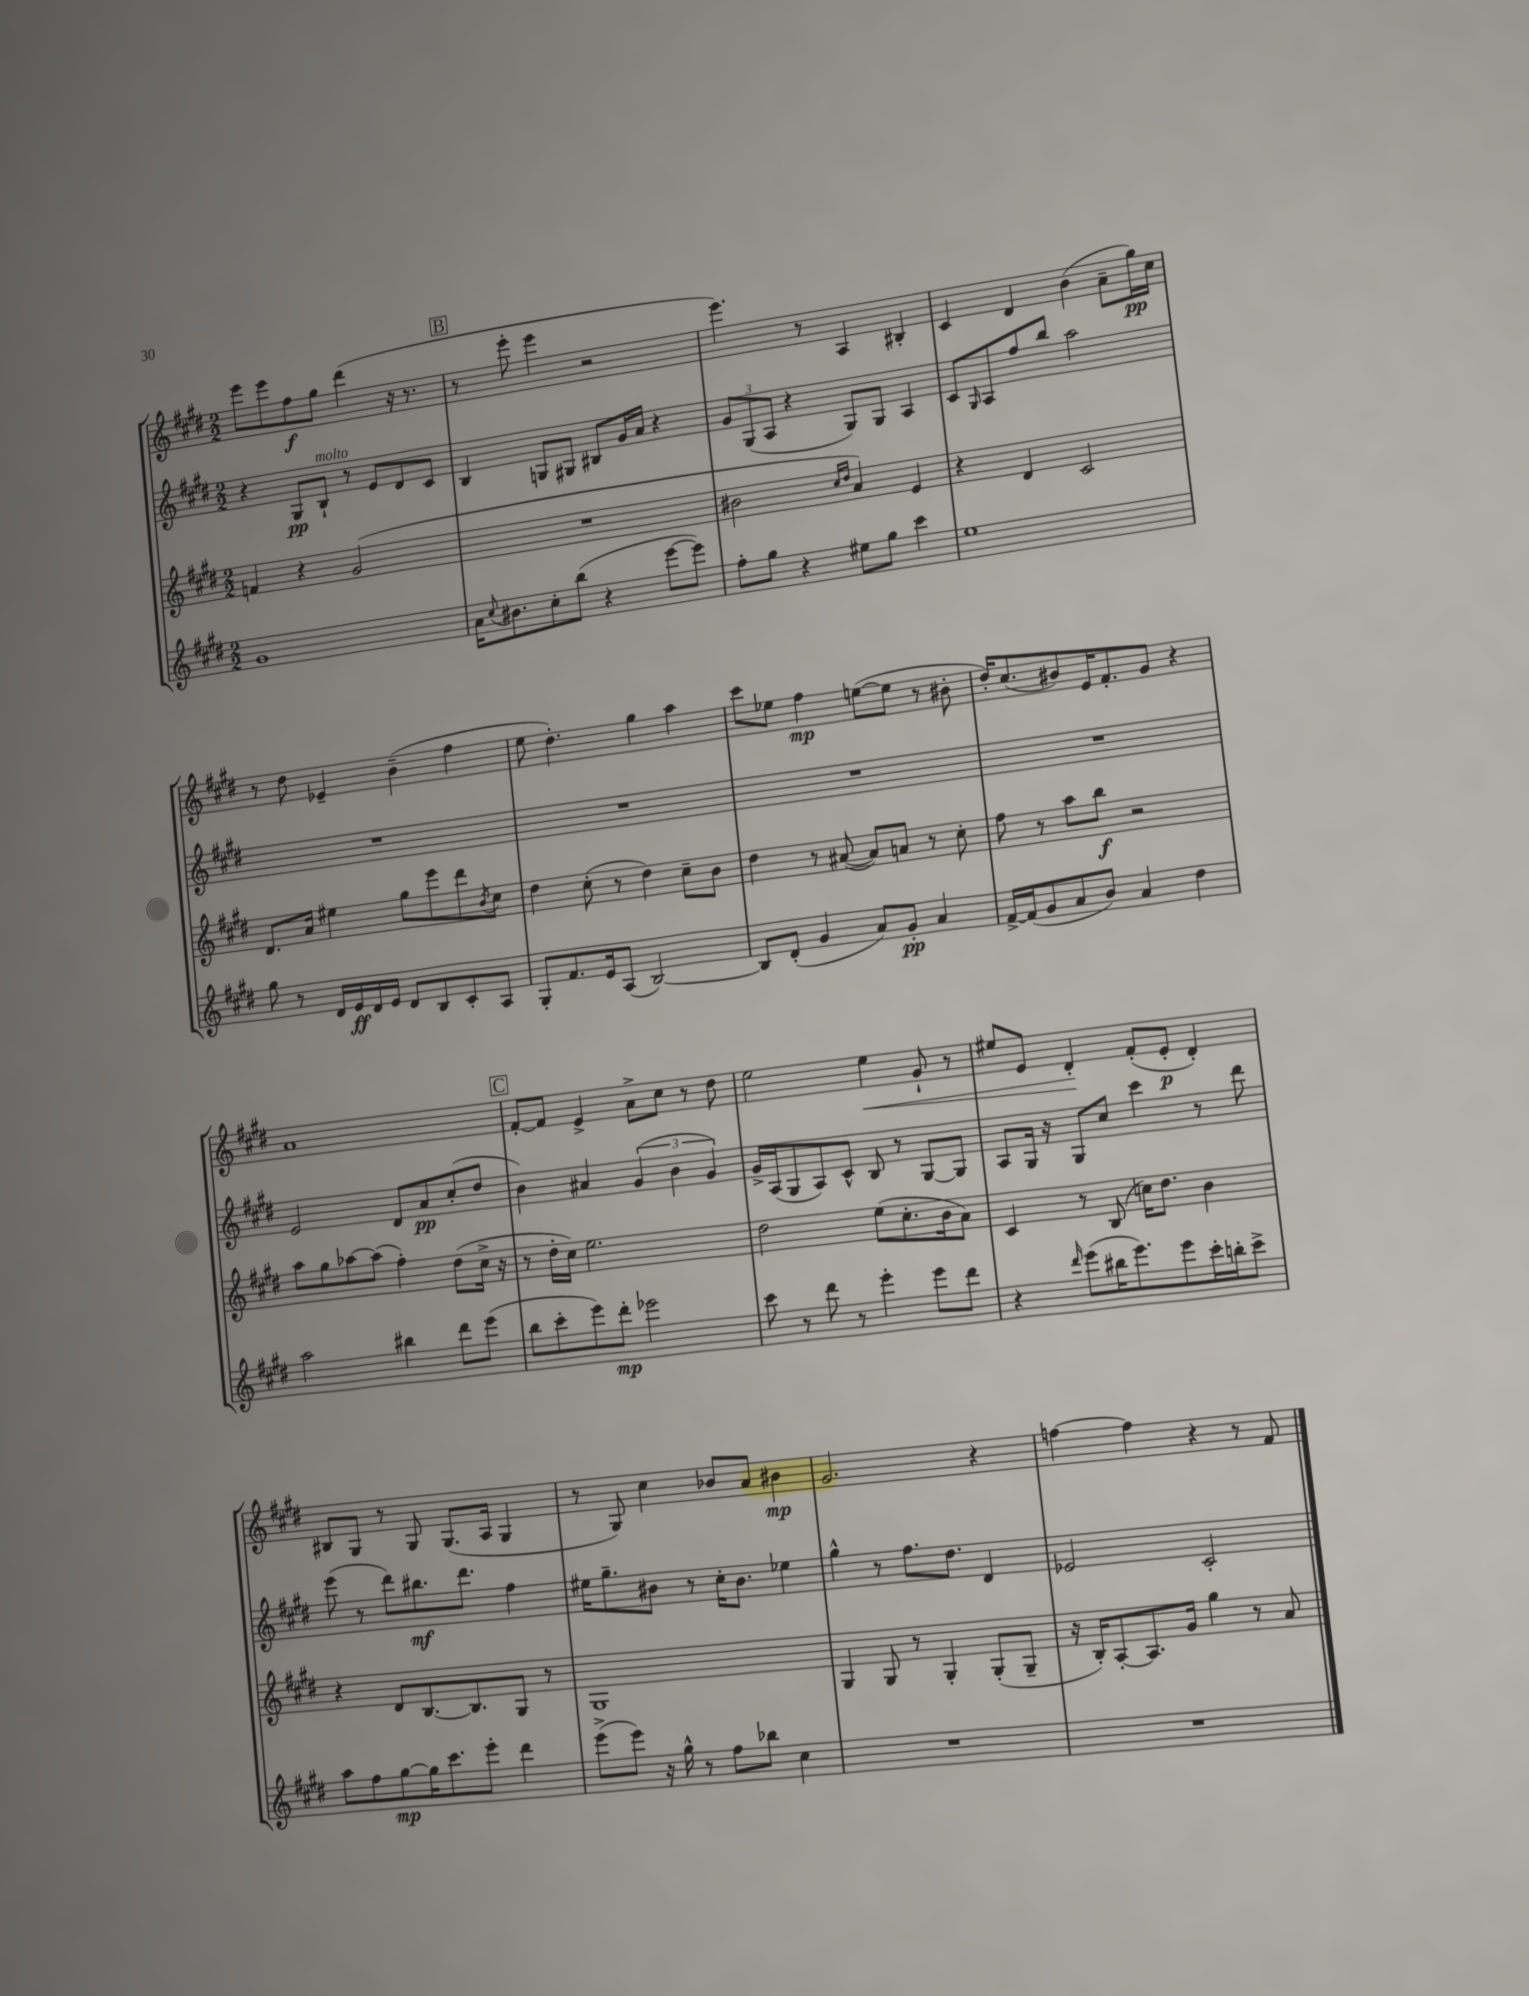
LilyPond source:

<<
\new StaffGroup <<
\new Staff = "s0" {
    \clef treble \key e \major \numericTimeSignature \time 2/2
    e'''8 e'''8 fis''8\f gis''8 dis'''4( r16 r8. |
    \mark \markup { \box "B" } r8 e'''8-. e'''4 r2 |
    e'''4.) r8 a4 bis4-. |
    cis'4 dis'4 b'4( a'8-- gis''16\pp) cis''16 |
    r8 dis''8 ees'4-- b'4--( fis''4 |
    e''8 dis''4.-.) gis''4 a''4 |
    cis'''8 ees''8 fis''4\mp e''8~( e''8 r8 bis'8-. |
    dis''16-.) cis''8.( bis'8) e'16 fis'8.-. gis'8 r4 |
    a'1 |
    \mark \markup { \box "C" } fis'8~-. fis'8 e'4-> a'8-> cis''8 r8 dis''8 |
    e''2 e''4\< gis'8-! r8 |
    eis''8 e'8 dis'4-.\! fis'8-.( e'8-.\p dis'4-.) |
    bis8 gis8 r8 gis8 gis8.( a16 gis4 |
    r8 gis8) cis''4 bes'8 a'8 bis'4\mp |
    gis'2. r4 |
    f''4~ f''4 r4 r8 fis'8 \bar "|." |
}
\new Staff = "s1" {
    \clef treble \key e \major \numericTimeSignature \time 2/2
    r4 gis8\pp b8-!^\markup { \italic "molto" } r8 e'8 dis'8 cis'8 |
    \mark \markup { \box "B" } b4 g8 gis8 bis8 gis'16 a'16 r4 |
    \tuplet 3/2 { gis'8 gis8( a8 } r4 gis8) gis8 a4 |
    cis'8 \grace { gis16 } a8 fis''8 b''8 a''2 |
    R1 |
    R1 |
    R1 |
    R1 |
    e'2 dis'8 a'8\pp cis''8-.( dis''8 |
    \mark \markup { \box "C" } b'4) ais'4 \tuplet 3/2 { gis'4( b'4 gis'4) } |
    gis'16-> a16( gis8 a8) cis'8-^ b8 r8 gis8~ gis8 |
    a8 gis16 r16 gis8 cis''8 cis'''4 r8 dis'''8 |
    e'''8( r8 dis'''8) bis''8.\mf dis'''8. fis''4 |
    eis''16 gis''8.-- bis'8 r8 cis''16-. bis'8. ees''4 |
    gis''4-^ r8 fis''8. dis''8. dis'4 |
    ees'2 cis'2-. \bar "|." |
}
\new Staff = "s2" {
    \clef treble \key e \major \numericTimeSignature \time 2/2
    f'4 r4 gis'2( |
    \mark \markup { \box "B" } R1 |
    bis'2 \grace { cis''16 dis''16 } a'4) e'4 |
    r4 dis'4 cis'2 |
    dis'8. a'16 eis''4 gis''8 e'''8 dis'''8 \acciaccatura { b'8 } cis''8 |
    dis''4 cis''8-.( r8 dis''4) cis''8-- b'8 |
    dis''4 r8 ais'8~( ais'8) a'8 r8 cis''8-. |
    fis''8 r8 a''8 b''8\f r2 |
    a''8 gis''8 aes''8~ aes''8( fis''4-.) dis''8( cis''16-> r16 |
    \mark \markup { \box "C" } r8 dis''16-. cis''16) e''2. |
    dis''2 e''8( cis''8.-. b'16 a'8) |
    cis'4 r8 b8( c''16) dis''8. b'4 |
    r4 dis'8 b8.~ b8. gis8 r8 |
    gis1 |
    gis4 gis8 r8 gis4-. gis8-.( gis8-- |
    r16 b16-.) a8~-. a8. gis'16 gis''4 r8 a'8 \bar "|." |
}
\new Staff = "s3" {
    \clef treble \key e \major \numericTimeSignature \time 2/2
    gis'1 |
    \mark \markup { \box "B" } a'16 \appoggiatura { cis''8 } bis'8. cis''8-. b''8( r4 e'''8~ e'''8) |
    fis''8-. gis''8 r4 eis''8 gis''8 cis'''4 |
    e''1 |
    gis''8 r8 dis'16 e'16\ff dis'16 e'16 dis'8 b8 cis'8-. a8 |
    gis8-. fis'8. e'16 a8( b2~) |
    b8 dis'8-.( gis'4 a'8) gis'8-.\pp a'4 |
    fis'16~-> fis'16( gis'8 a'8 b'8) a'4 dis''4 |
    a''2 bis''4 dis'''8 e'''8( |
    \mark \markup { \box "C" } b''8 cis'''8-. e'''8) dis'''8-.\mp ees'''2 |
    cis'''8 r8 dis'''8 r8 e'''4-. e'''8 dis'''8 |
    r4 \grace { dis'''16 } e'''8( bis''16 e'''8.) e'''8 cis'''16-. b''16-. cis'''8-> |
    a''8 fis''8 gis''8~\mp gis''16 cis'''8. e'''8-. dis'''4 |
    e'''8->( e'''8) r16 gis''16-^ r8 fis''8 bes''8 cis''4 |
    R1 |
    R1 \bar "|." |
}
>>
>>
\layout { \context { \Score \remove "Bar_number_engraver" } }
